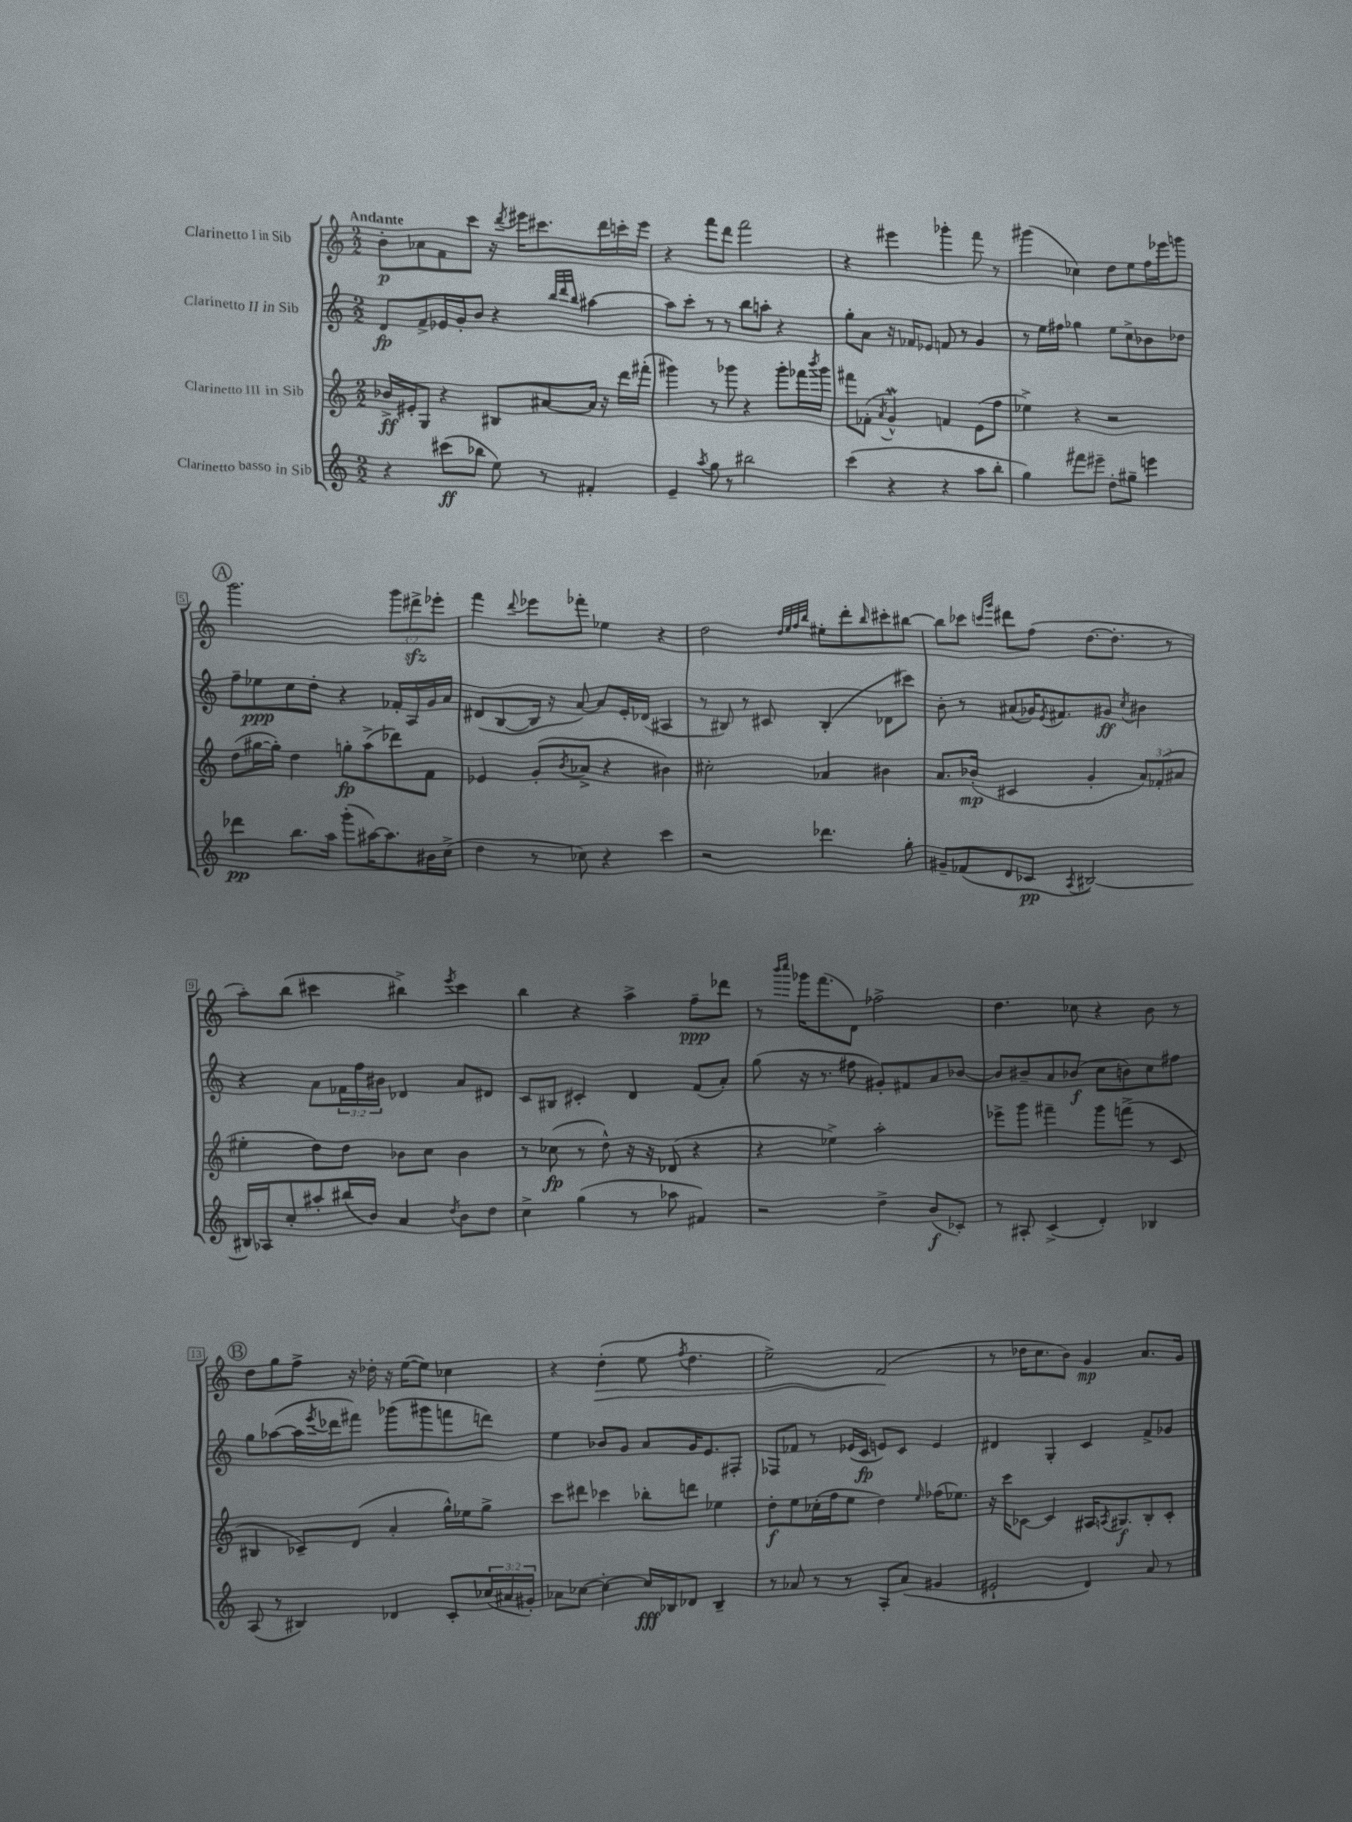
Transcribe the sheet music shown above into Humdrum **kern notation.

**kern	**dynam	**kern	**dynam	**kern	**dynam	**kern	**dynam
*part4	*part4	*part3	*part3	*part2	*part2	*part1	*part1
*staff4	*staff4	*staff3	*staff3	*staff2	*staff2	*staff1	*staff1
*I"Clarinetto basso in Sib	*	*I"Clarinetto III in Sib	*	*I"Clarinetto II in Sib	*	*I"Clarinetto I in Sib	*
*clefG2	*	*clefG2	*	*clefG2	*	*clefG2	*
*k[]	*	*k[]	*	*k[]	*	*k[]	*
*M2/2	*	*M2/2	*	*M2/2	*	*M2/2	*
=1	=1	=1	=1	=1	=1	=1	=1
!	!	!	!	!	!	!LO:TX:a:B:t=Andante	!
4r	.	16b-X^/LL	ff	8d/L	fp	8b'\L	p
.	.	16e#X'/J	.	.	.	.	.
.	.	8G/J	.	8f^/	.	8a-X\	.
(8ccc#X\L	ff	4r	.	16e-X/L	.	8f\	.
.	.	.	.	16g'/J	.	.	.
8bb-X\J	.	.	.	8b/J	.	8ccc\J	.
8ee\)	.	8B#X/L	.	4r	.	16r	.
.	.	.	.	.	.	8qddd/	.
.	.	.	.	.	.	16eee#X\KL	.
8r	.	[8a#X/	.	.	.	8.ccc#X\	.
.	.	.	.	32qqbb/LLL	.	.	.
.	.	.	.	32qqddd/	.	.	.
.	.	.	.	32qqbb/JJJ	.	.	.
4f#X'/	.	16a#/Jk]	.	[4aa#X\	.	.	.
.	.	16r	.	.	.	16ddd\L	.
.	.	16ddd\LL	.	.	.	16cccn'\	.
.	.	(16fff#X'\JJ	.	.	.	16eee#\JJ	.
=2	=2	=2	=2	=2	=2	=2	=2
4e~/	.	4ggg#X\)	.	8aa#\L]	.	4r	.
.	.	.	.	8ccc'\J	.	.	.
8qaa/	.	.	.	.	.	.	.
8gg\	.	8r	.	8r	.	8fff\L	.
8r	.	8ggg-X\	.	8r	.	8ddd\J	.
2bb#X\	.	4r	.	8bb\L	.	2fff\	.
.	.	.	.	8aan'\J	.	.	.
.	.	8ggg-'\L	.	4r	.	.	.
.	.	16fff-X\L	.	.	.	.	.
.	.	8qbbb/	.	.	.	.	.
.	.	16ggg-\JJ	.	.	.	.	.
=3	=3	=3	=3	=3	=3	=3	=3
(4ccc\	.	8fff#X\L	.	8gg'\L	.	4r	.
.	.	(8f-X'\J	.	8a\J	.	.	.
.	.	8qa/	.	.	.	.	.
4r	.	4gW^^/)	.	16r	.	4eee#X\	.
.	.	.	.	16f-X/KL	.	.	.
.	.	.	.	8e-X/J	.	.	.
4r	.	4fn/	.	8fn/	.	4ggg-X'\	.
.	.	.	.	8r	.	.	.
8aa\L	.	(8e\L	.	4g/	.	8fff\	.
8bb'\J	.	8ff\J	.	.	.	8r	.
=4	=4	=4	=4	=4	=4	=4	=4
4gg\)	.	4ee-X^\)	.	8r	.	(4ggg#X\	.
.	.	.	.	16ee\LL	.	.	.
.	.	.	.	16ff#X\JJ	.	.	.
8fff#X\L	.	4r	.	4gg-X\	.	4cc-X\)	.
8eee#X~\J	.	.	.	.	.	.	.
8dd'\L	.	2r	.	8ee\L	.	8dd\L	.
8gg#X~\J	.	.	.	8cc^\	.	8ee\	.
4eeen\	.	.	.	8b-X\	.	16ff\L	.
.	.	.	.	.	.	16eee-X\J	.
.	.	.	.	8dd-X\J	.	8gggn\J	.
!!LO:LB:g=z
!!LO:REH:place=s1:t=A
=5	=5	=5	=5	=5	=5	=5	=5
4ddd-X\	pp	(8dd\L	.	8ff~\L	.	2.ggg\	.
.	.	[16gg#X\L	.	8ee-X\	ppp	.	.
.	.	16gg#'\JJ])	.	.	.	.	.
8.bb\L	.	4dd\	.	8cc\	.	.	.
.	.	.	.	8dd'\J	.	.	.
16aa\Jk	.	.	.	.	.	.	.
(8ggg'\L	.	8ggn'\L	fp	4r	.	.	.
[16aa#X\K)	.	(8aa^\	.	.	.	.	.
8.aa#\]	.	.	.	.	.	.	.
.	.	8ddd-X\)	.	16f-X'/LL	.	12ggg\L	.
.	.	.	.	16A/	.	.	.
.	.	.	.	.	.	12ddd#Xzz^\	.
16b#X\L	.	8f\J	.	16g/	.	.	.
.	.	.	.	.	.	12eee-X'\J	.
(16cc^\JJ	.	.	.	16a/JJ	.	.	.
=6	=6	=6	=6	=6	=6	=6	=6
4dd\	.	4e-X/	.	(8d#X/L	.	4fff\	.
.	.	.	.	[8B/	.	.	.
.	.	.	.	.	.	8qqddd/	.
8r	.	(8g'/L	.	16B/Jk]	.	8eee-X\L	.
.	.	.	.	16r	.	.	.
.	.	8qb/	.	.	.	.	.
8cc-X\)	.	8a-X^/J	.	[8a/)	.	8fff-X'\J	.
4r	.	4r	.	8a/L]	.	4ee-X\	.
.	.	.	.	16e'/L	.	.	.
.	.	.	.	(16d-X/JJ	.	.	.
4ccc\	.	4b#X\)	.	4A#X/	.	4r	.
=7	=7	=7	=7	=7	=7	=7	=7
2r	.	2cc#X'\	.	8r	.	2dd\	.
.	.	.	.	8B#X/)	.	.	.
.	.	.	.	8r	.	.	.
.	.	.	.	8c#X/	.	.	.
.	.	.	.	.	.	32qqdd/LLL	.
.	.	.	.	.	.	32qqee/	.
.	.	.	.	.	.	32qqff/	.
.	.	.	.	.	.	32qqbb/JJJ	.
4.ddd-X\	.	4a-X/	.	(4B#'/	.	8ee#X'\L	.
.	.	.	.	.	.	8ddd'\	.
.	.	.	.	.	.	16qqbb/	.
.	.	4b#X\	.	8d-X\L	.	8ccc#X'\	.
8gg'\	.	.	.	8ccc#X\J)	.	[8bb#X\J	.
=8	=8	=8	=8	=8	=8	=8	=8
8g#X~/L	.	8.a/L	.	8b'\	.	8bb#\L]	.
(8f-X/	.	.	.	8r	.	8ccc-X\J	.
.	.	(16b-X'/Jk	mp	.	.	.	.
.	.	.	.	.	.	16qqcccn/LL	.
.	.	.	.	.	.	16qqggg/JJ	.
8d/	.	4c#X/	.	(8a#X/L	.	8ddd#X\L	.
8c-X/J	pp	.	.	16g-X/K)	.	(8ff\J	.
.	.	.	.	8qe/	.	.	.
.	.	.	.	8.f#X/	.	.	.
8qA/	.	.	.	.	.	.	.
[2B#X/)	.	4g'/	.	.	.	[8.dd\L	.
.	.	.	.	8g#X/J	ff	.	.
.	.	.	.	.	.	8.dd'\J]	.
.	.	.	.	8qcc/	.	.	.
.	.	12a/L)	.	4b#X\	.	.	.
.	.	(12f-X'/	.	.	.	.	.
.	.	.	.	.	.	8r	.
.	.	12a#X/J	.	.	.	.	.
!!LO:LB:g=z
=9	=9	=9	=9	=9	=9	=9	=9
16B#X/LL]	.	4ee#X'\	.	4r	.	8aa'\L)	.
16A-X/J	.	.	.	.	.	.	.
8cc'/	.	.	.	.	.	(8bb\J	.
8aa#X'/	.	8dd\L)	.	8a\L	.	4ccc#X\	.
(16bb#X/L	.	8dd\J	.	24f-X\L	.	.	.
.	.	.	.	24ff\	.	.	.
16b/JJ)	.	.	.	.	.	.	.
.	.	.	.	24b#X\JJ	.	.	.
4a/	.	8b-X\L	.	4d-X/	.	4bb#X^\)	.
.	.	8cc\J	.	.	.	.	.
8qdd/	.	.	.	.	.	8qeee/	.
8b\L	.	4b-\	.	8a/L	.	4ccc#\	.
8dd\J	.	.	.	8d#X/J	.	.	.
=10	=10	=10	=10	=10	=10	=10	=10
4cc^\	.	8r	.	8c/L	.	4bb\	.
.	.	(8cc-X\	fp	8B#X/J	.	.	.
(4gg\	.	8r	.	4c#X'/	.	4r	.
.	.	8dd^^\)	.	.	.	.	.
8r	.	16r	.	4d/	.	4aa^\	.
.	.	16r	.	.	.	.	.
8aa-X\	.	(8d-X/	.	.	.	.	.
4f#X/)	.	4r	.	(8f/L	.	8ff~\L	ppp
.	.	.	.	8a'/J)	.	8ddd-X\J	.
=11	=11	=11	=11	=11	=11	=11	=11
2r	.	4r	.	(8gg\	.	8r	.
.	.	.	.	.	.	16qqbbb/LL	.
.	.	.	.	.	.	16qqcccc/JJ	.
.	.	.	.	16r	.	16ggg-X\KL	.
.	.	.	.	8.r	.	(8.fff\	.
.	.	4ee-X^\)	.	.	.	.	.
.	.	.	.	8ff#X\	.	8d\J)	.
4dd^\	.	2aa'\	.	8g#X'/L)	.	2ff-X^\	.
.	.	.	.	8f#X/	.	.	.
(8b/L	f	.	.	8a/	.	.	.
8c-X'/J)	.	.	.	[8b-X/J	.	.	.
=12	=12	=12	=12	=12	=12	=12	=12
8r	.	8eee-X^\L	.	8b-/L]	.	4.dd\	.
8A#X'/	.	8ggg\J	.	8b#X~/	.	.	.
(4c^/	.	4fff#X~\	.	8a/	.	.	.
.	.	.	.	(8b-X/J	f	8cc-X\	.
4d'/)	.	8ggg\L	.	8cc\L	.	4r	.
.	.	(8fffn^\J	.	8bn\)	.	.	.
4B-X/	.	8r	.	8cc\	.	8b\	.
.	.	8c/	.	8ff#X\J	.	8r	.
!!LO:LB:g=z
!!LO:REH:place=s1:t=B
=13	=13	=13	=13	=13	=13	=13	=13
(8A/	.	4B#X/	.	8gg\L	.	8dd\L	.
8r	.	.	.	([8aa-X\	.	8gg\	.
4B#X/)	.	8c-X~/L)	.	16aa-\L]	.	8ff^\J	.
.	.	.	.	8qeee/	.	.	.
.	.	.	.	16ddd-X\J	.	.	.
.	.	(8d/J	.	8fff#X\J)	.	16r	.
.	.	.	.	.	.	16dd-X'\	.
4d-X/	.	4a'/	.	(8ggg-X\L	.	16r	.
.	.	.	.	.	.	([16ee\KL	.
.	.	.	.	8ggg#X\	.	8ee\J])	.
8c'/L	.	16gg^^\LL)	.	8fffn\	.	4cc-X\	.
.	.	16ee-X\J	.	.	.	.	.
(24cc-X/L	.	8gg^\J	.	8dddn\J)	.	.	.
24a#X/	.	.	.	.	.	.	.
24g#X'/JJ)	.	.	.	.	.	.	.
=14	=14	=14	=14	=14	=14	=14	=14
8a-X\L	.	8ccc\L	.	4ee\	.	4r	.
[8cc-X\J	.	8ddd#X\J	.	.	.	.	.
!	!	!	!	!	!	!	!LO:HP:b
4cc-'\_	.	4ccc-X\	.	8b-X/L	.	(4dd'\	>
.	.	.	.	8g/J	.	.	.
16cc-/LL]	fff	8bb-X'\L	.	8a/L	.	8ee\	.
16B-X/J	.	.	.	.	.	.	.
.	.	.	.	.	.	8qff/	.
8d-X/J	.	8dddn\J	.	16g/K	.	4.dd\	.
.	.	.	.	8.e/	.	.	.
4B-~/	.	4ee-X\	.	.	.	.	.
.	.	.	.	8F#X'/J	.	.	.
=15	=15	=15	=15	=15	=15	=15	=15
8r	.	8dd'\L	f	8F-X/L	.	2ee^\)	.
8a-X/	.	8ee\	.	8f-X/J	.	.	.
8r	.	(16cc-X'\L	.	8r	.	.	.
.	.	16ff\J	.	.	.	.	.
8r	.	8ee\J	.	(16e-X/LL	.	.	.
.	.	.	.	16c/JJ	fp	.	.
8A'/L	.	4dd\)	.	8en/L)	.	(2f/	.
(8a-/J	.	.	.	8c/J	.	.	.
.	.	16qqee/	.	.	.	.	.
4g#X/	.	(16ff-X\KL	.	4e/	.	.	.
.	.	8.ee-X\J)	.	.	.	.	.
.	.	.	.	.	.	.	]
=16	=16	=16	=16	=16	=16	=16	=16
2e#X`/	.	16r	.	4d#X/	.	8r	.
.	.	16ccc\KL	.	.	.	.	.
.	.	[8c-X\J	.	.	.	16dd-X\KL	.
.	.	.	.	.	.	8.cc\	.
.	.	4c-/]	.	4G'/	.	.	.
.	.	.	.	.	.	8b\J)	.
4d/)	.	16A#X/KL	.	4c/	.	4g/	mp
.	.	8qAn/	.	.	.	.	.
.	.	8.G#X/	f	.	.	.	.
8a/	.	8B'/	.	8f^/L	.	8.a/L	.
8r	.	8c-'/J	.	8g-X/J	.	.	.
.	.	.	.	.	.	16g/Jk	.
==	==	==	==	==	==	==	==
*-	*-	*-	*-	*-	*-	*-	*-
